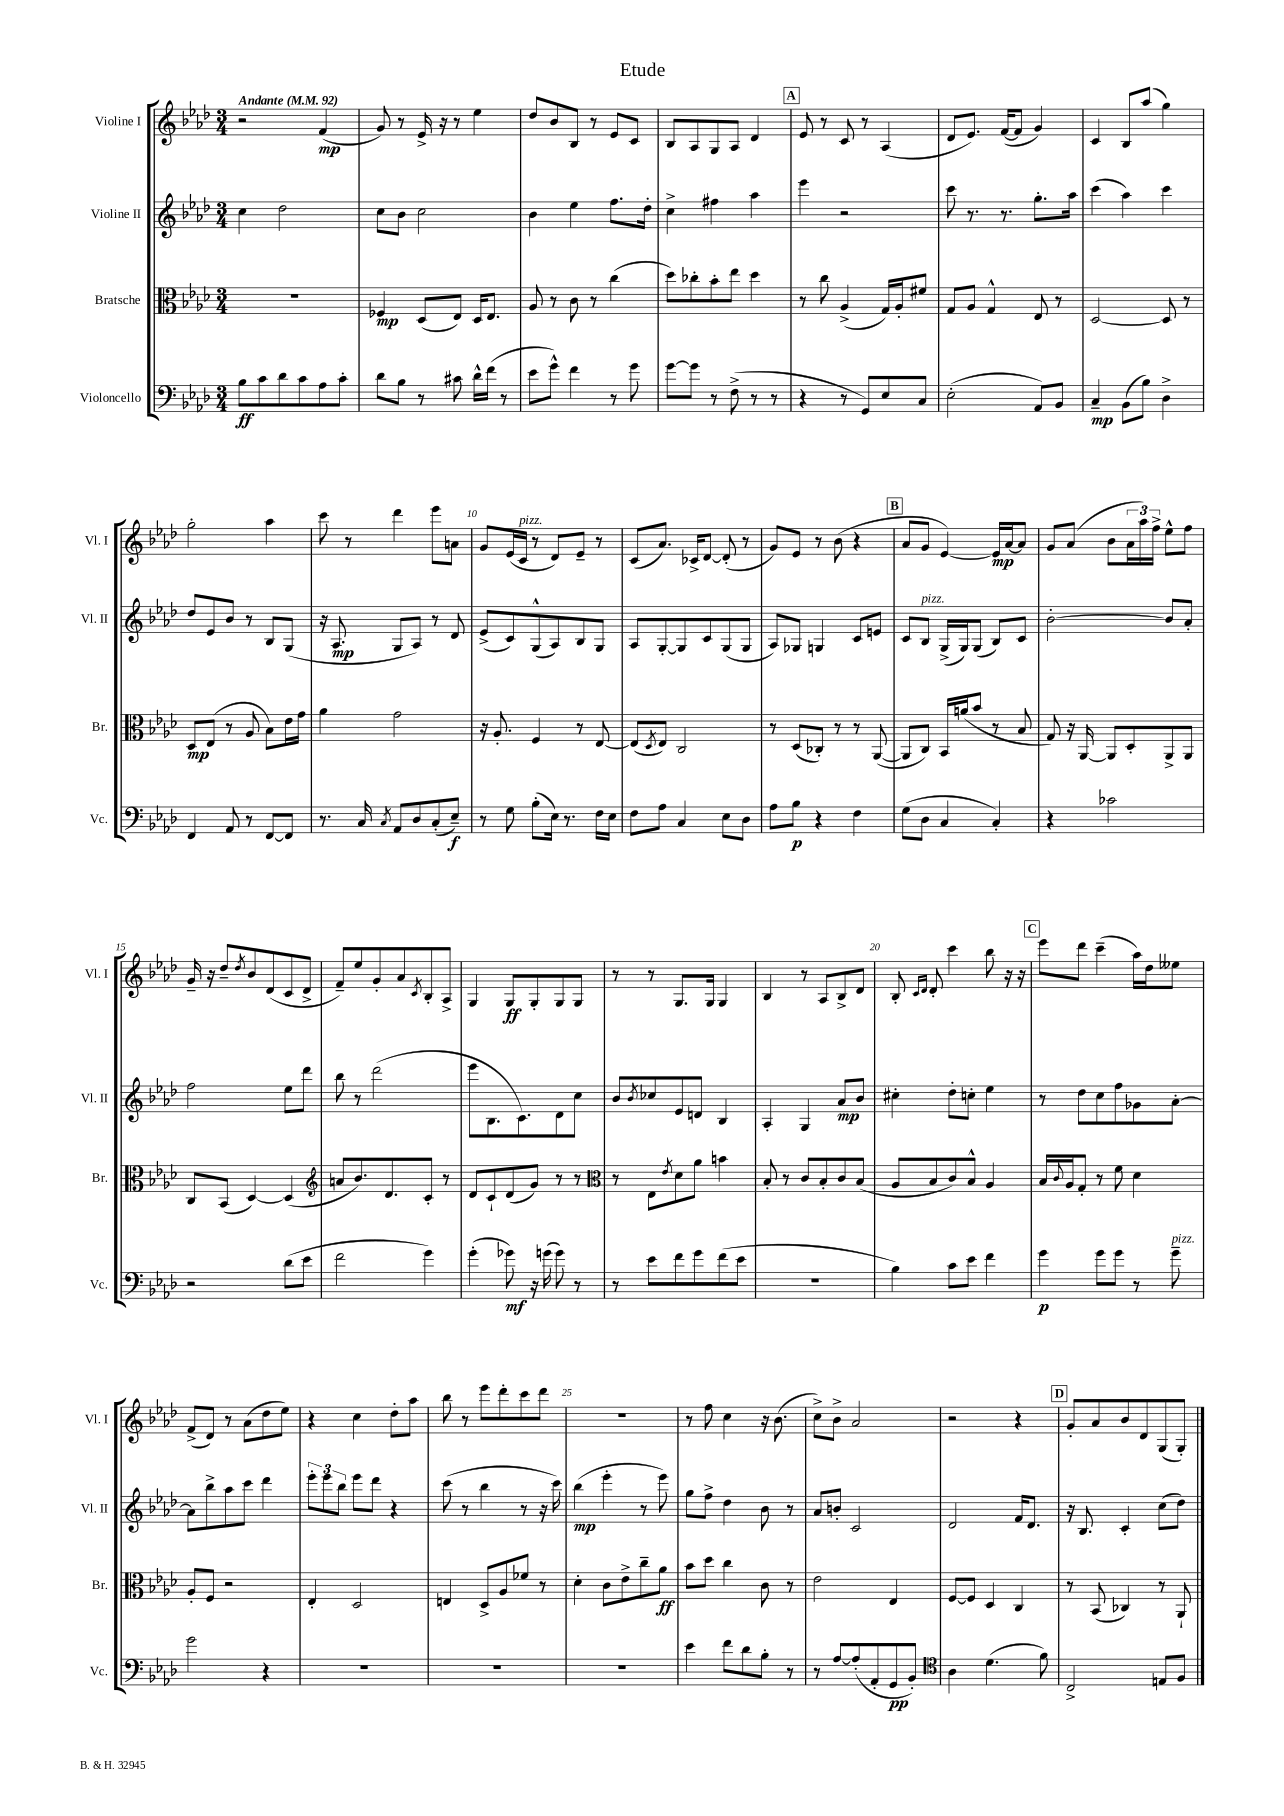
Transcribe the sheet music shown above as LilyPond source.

\header { title = "Etude" }
<<
\new StaffGroup <<
\new Staff = "s0" \with { instrumentName = "Violine I" shortInstrumentName = "Vl. I" } {
    \clef treble \key aes \major \numericTimeSignature \time 3/4 \tempo "Andante" 4 = 92
    r2 f'4\mp( |
    g'8) r8 ees'16-> r16 r8 ees''4 |
    des''8 bes'8 bes8 r8 ees'8 c'8 |
    bes8 aes8 g8 aes8 des'4 |
    \mark \markup { \box "A" } ees'8 r8 c'8 r8 aes4( |
    des'8 ees'8.) f'16~( f'8 g'4) |
    c'4 bes8 aes''8( g''4) |
    g''2-. aes''4 |
    c'''8 r8 des'''4 ees'''8 a'8 |
    g'8 ees'16( c'16^\markup { \italic "pizz." } r8 des'8) ees'8-- r8 |
    c'8( aes'8.) ces'16-> des'8~ des'8-.( r8 |
    g'8) ees'8 r8 bes'8( r4 |
    \mark \markup { \box "B" } aes'8 g'8 ees'4~) ees'16\mp aes'16~ aes'8 |
    g'8 aes'8( bes'8 \tuplet 3/2 { aes'16 aes''16) f''16-> } ees''8-^ f''8 |
    g'16-- r16 des''8-- \acciaccatura { des''8 } bes'8 des'8( c'8 des'8-> |
    f'8--) ees''8 g'8-. aes'8 \acciaccatura { c'8 } bes8-. aes8-> |
    g4 g8\ff g8-. g8 g8 |
    r8 r8 g8. g16 g4 |
    bes4 r8 aes8 bes8-> des'8 |
    bes8-. \grace { c'16 des'16 } des'8-. c'''4 bes''8 r16 r16 |
    \mark \markup { \box "C" } ees'''8 des'''8 c'''4--( aes''16) des''16 eeses''8 |
    f'8->( des'8) r8 aes'8( des''8 ees''8) |
    r4 c''4 des''8-. aes''8 |
    bes''8 r8 ees'''8 des'''8-. c'''8 des'''8 |
    R2. |
    r8 f''8 c''4 r16 bes'8.( |
    c''8->) bes'8-> aes'2 |
    r2 r4 |
    \mark \markup { \box "D" } g'8-. aes'8 bes'8 des'8 g8( g8-.) \bar "|." |
}
\new Staff = "s1" \with { instrumentName = "Violine II" shortInstrumentName = "Vl. II" } {
    \clef treble \key aes \major \numericTimeSignature \time 3/4
    c''4 des''2 |
    c''8 bes'8 c''2 |
    bes'4 ees''4 f''8. des''16-. |
    c''4-> fis''4 aes''4 |
    \mark \markup { \box "A" } ees'''4 r2 |
    c'''8 r8. r8. g''8.-. aes''16 |
    c'''4( aes''4) c'''4 |
    des''8 ees'8 bes'8 r8 bes8 g8( |
    r16 aes8.\mp g8 aes8) r8 des'8 |
    ees'8->( c'8) g8-^( aes8) bes8 g8 |
    aes8 g8~-. g8 c'8 g8( g8 |
    aes8) ges8 g4 c'8 e'8 |
    \mark \markup { \box "B" } c'8 bes8^\markup { \italic "pizz." } g16->( g16) g8( bes8) c'8 |
    bes'2~-. bes'8 aes'8-. |
    f''2 ees''8 des'''8 |
    bes''8 r8 des'''2( |
    ees'''8 bes8. c'8.) des'8 c''8 |
    bes'8 \acciaccatura { bes'8 } ces''8 ees'8 d'8 bes4 |
    aes4-. g4 aes'8\mp bes'8 |
    cis''4-. des''8-. c''8-. ees''4 |
    \mark \markup { \box "C" } r8 des''8 c''8 f''8 ges'8 aes'8~-. |
    aes'8 bes''8-> aes''8 c'''8 des'''4 |
    \tuplet 3/2 { ees'''8-. ees'''8 bes''8 } ees'''8 des'''8 r4 |
    c'''8( r8 bes''4 r8 r16 c'''16) |
    bes''4\mp( ees'''4-. r8 ees'''8) |
    g''8 f''8-> des''4 bes'8 r8 |
    aes'8 b'8-. c'2 |
    des'2 f'16 des'8. |
    \mark \markup { \box "D" } r16 bes8. c'4-. c''8( des''8) \bar "|." |
}
\new Staff = "s2" \with { instrumentName = "Bratsche" shortInstrumentName = "Br." } {
    \clef alto \key aes \major \numericTimeSignature \time 3/4
    R2. |
    fes4\mp des8( ees8) des16 ees8. |
    aes8 r8 c'8 r8 c''4( |
    des''8) ces''8-. bes'8-. ees''8 des''4 |
    \mark \markup { \box "A" } r8 c''8 aes4->( g16) aes16-. fis'8 |
    g8 aes8 g4-^ ees8 r8 |
    des2~ des8 r8 |
    des8\mp ees8( r8 aes8 bes8) ees'16 g'16 |
    aes'4 g'2 |
    r16 aes8.-. f4 r8 ees8~ |
    ees8( \acciaccatura { des8 } ees8) c2 |
    r8 des8( ces8-.) r8 r8 aes,8~( |
    \mark \markup { \box "B" } aes,8 c8) bes,16 a'16( bes'8 r8 bes8 |
    g8) r16 aes,16~ aes,8 des8-. aes,8-> aes,8 |
    c8 bes,8( des4~) des4( |
    \clef treble a'8 bes'8.) des'8. c'8-. r8 |
    des'8 c'8-! des'8( g'8) r8 r8 |
    \clef alto r8 ees8 \acciaccatura { ees'8 } des'8 aes'8 b'4 |
    bes8-. r8 c'8 bes8-. c'8 bes8( |
    aes8 bes8 c'8) bes8-^ aes4 |
    \mark \markup { \box "C" } bes16 \appoggiatura { c'8 } aes16 g8-. r8 f'8 des'4 |
    aes8-. f8 r2 |
    ees4-. des2 |
    e4 des8-> aes8 fes'8 r8 |
    des'4-. c'8 ees'8-> c''8-- aes'8\ff |
    bes'8 des''8 c''4 c'8 r8 |
    ees'2 ees4 |
    f8~ f8 des4 c4 |
    \mark \markup { \box "D" } r8 bes,8( ces4) r8 aes,8-! \bar "|." |
}
\new Staff = "s3" \with { instrumentName = "Violoncello" shortInstrumentName = "Vc." } {
    \clef bass \key aes \major \numericTimeSignature \time 3/4
    bes8\ff c'8 des'8 c'8 aes8 c'8-. |
    des'8 bes8 r8 cis'8 des'16-^ f'16( r8 |
    ees'8 g'8-^) f'4 r8 g'8 |
    g'8~ g'8 r8 f8->( r8 r8 |
    \mark \markup { \box "A" } r4 r8 g,8) ees8 c8 |
    ees2-.( aes,8) bes,8 |
    c4--\mp bes,8( bes8) des4-> |
    f,4 aes,8 r8 f,8~ f,8 |
    r8. c16 \acciaccatura { c8 } aes,8 des8 c8-.( ees8--\f) |
    r8 g8 bes8-.( ees16) r8. f16 ees16 |
    f8 aes8 c4 ees8 des8 |
    aes8 bes8\p r4 f4 |
    \mark \markup { \box "B" } g8( des8 c4 c4-.) |
    r4 ces'2 |
    r2 des'8( ees'8 |
    f'2 g'4) |
    g'4-.( ges'8\mf) r16 g'16( g'8) r8 |
    r8 ees'8 f'8 g'8 f'8( ees'8 |
    R2. |
    bes4) c'8 ees'8 f'4 |
    \mark \markup { \box "C" } g'4\p g'8 g'8 r8 g'8--^\markup { \italic "pizz." } |
    g'2 r4 |
    R2. |
    R2. |
    R2. |
    ees'4 f'8 des'8 bes8-. r8 |
    r8 aes8~ aes8-.( aes,8-. g,8\pp bes,8-.) |
    \clef tenor aes4 des'4.( f'8) |
    \mark \markup { \box "D" } c2-> e8 f8 \bar "|." |
}
>>
>>
\layout { \context { \Score \override BarNumber.break-visibility = ##(#f #t #t) barNumberVisibility = #(every-nth-bar-number-visible 5) } }
